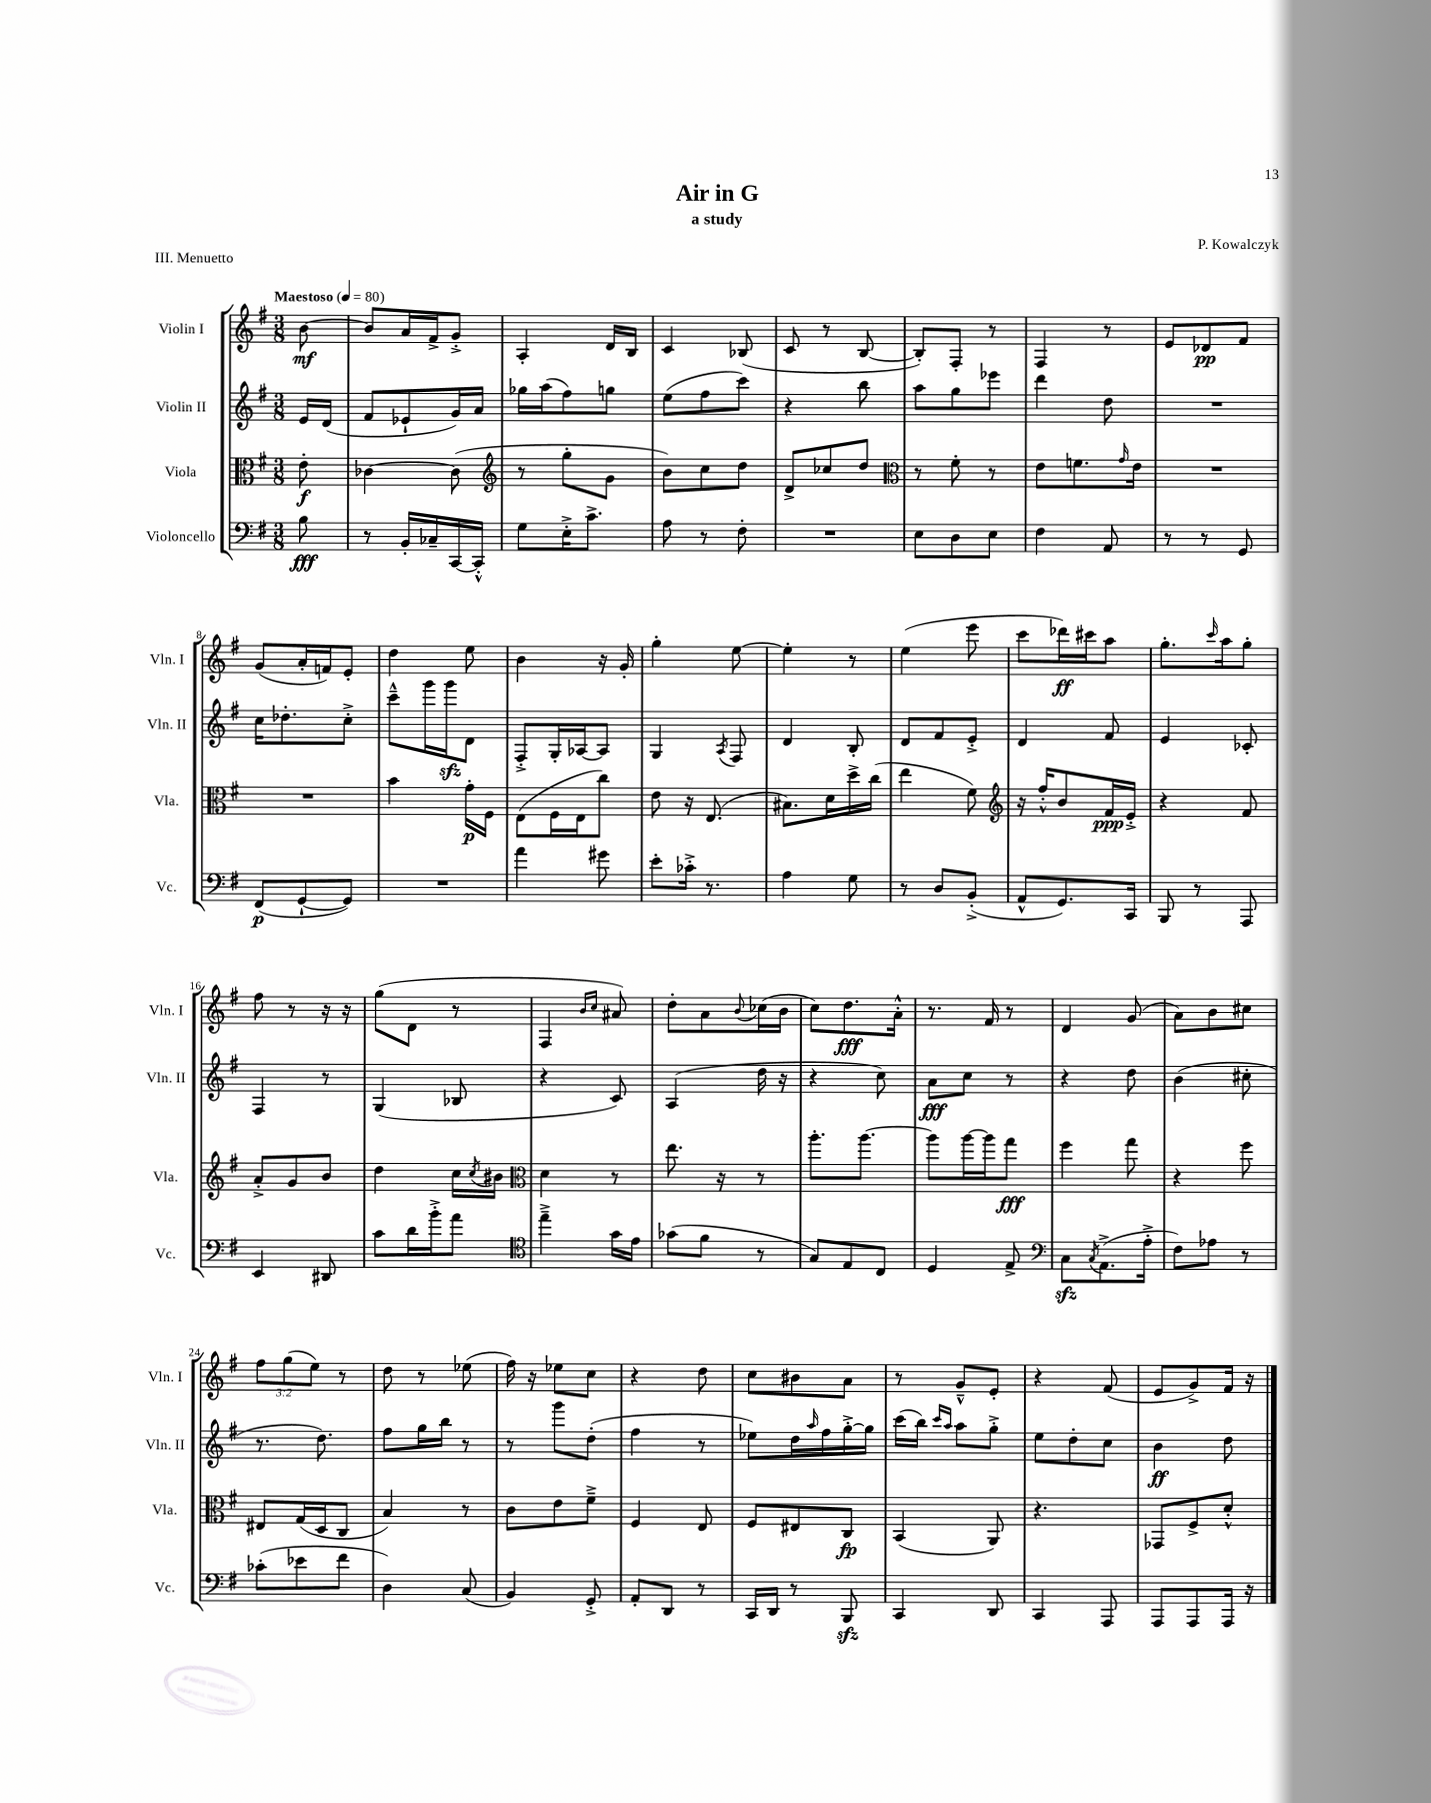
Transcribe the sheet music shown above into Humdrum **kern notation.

**kern	**kern	**kern	**kern
*staff4	*staff3	*staff2	*staff1
*clefF4	*clefC3	*clefG2	*clefG2
*k[f#]	*k[f#]	*k[f#]	*k[f#]
*M3/8	*M3/8	*M3/8	*M3/8
*MM80	*MM80	*MM80	*MM80
8B\	8e'\	16e/LL	[8b\
.	.	(16d/JJ	.
=	=	=	=
8r	[4c-\	8f#/L	8b/]L
16BB'/LL	.	8e-`/	16a/L
16C-~/	.	.	16f#^/J
[16CC/	(8c-\]	16g/L)	8g'^/J
16CC'^^/]JJ	.	16a/JJ	.
=	=	=	=
*	*clefG2	*	*
8G\L	8r	16gg-\LL	4A'/
.	.	(16aa\J	.
16E'^\K	8gg'\L	8ff#\)	.
8.c^\J	.	.	.
.	8g\J	8gg\J	16d/LL
.	.	.	16B/JJ
=	=	=	=
8A\	8b\L)	(8ee\L	4c/
8r	8cc\	8ff#\	.
8F#'\	8dd\J	8ccc\J)	(8B-/
=	=	=	=
4.r	8d^/L	4r	8c/
.	8cc-/	.	8r
.	8dd/J	8bb\	[8B/
=	=	=	=
*	*clefC3	*	*
8E\L	8r	8aa\L	8B'/]L)
8D\	8f#'\	8gg\	8F#'/J
8E\J	8r	8eee-\J	8r
=	=	=	=
4F#\	8e\L	4ddd\	4F#/
.	8.f\	.	.
8AA/	.	8dd\	8r
.	16qqg/	.	.
.	16e\Jk	.	.
=	=	=	=
8r	4.r	4.r	8e/L
8r	.	.	8d-/
8GG/	.	.	8f#/J
=	=	=	=
(8FF#/L	4.r	16cc\LK	(8g/L
.	.	8.dd-'\	.
[8GG`/	.	.	16a'/L
.	.	.	16f/J)
8GG/]J)	.	8cc'^\J	8e'/J
=	=	=	=
4.r	4b\	8ccc~^^\L	4dd\
.	.	16ggg\L	.
.	.	16ggg\J	.
.	16g'\LL	8d\J	8ee\
.	16F#\JJ	.	.
=	=	=	=
4a\	(8E\L	8F#'^/L	4b\
.	16F#\L	16G'/L	.
.	16E\J	[16A-/J	.
8g#\	8cc\J)	8A-/]J	16r
.	.	.	16g'/
=	=	=	=
8e'\L	8e\	4G/	4gg'\
16c-'^\Jk	16r	.	.
8.r	(8.E/	.	.
.	.	8qA/	.
.	.	8F#/	[8ee\
=	=	=	=
4A\	8.B#\L)	4d/	4ee'\]
.	16d\L	.	.
8G\	16dd^\	8B'/	8r
.	(16cc\JJ	.	.
=	=	=	=
8r	4ee\	8d/L	(4ee\
8D/L	.	8f#/	.
(8BB'^/J	8f#\)	8e'^/J	8eee\
=	=	=	=
*	*clefG2	*	*
8AA^^/L	16r	4d/	8ccc\L
.	16ff#'^^/LK	.	.
8.GG/)	8b/	.	16ddd-\L)
.	.	.	16ccc#\J
.	16f#/L	8f#/	8aa\J
16CC/Jk	16e'^/JJ	.	.
=	=	=	=
8BBB/	4r	4e/	8.gg'\L
8r	.	.	.
.	.	.	16qqccc/
.	.	.	16aa\k
8AAA/	8f#/	8c-'/	8gg'\J
=	=	=	=
4EE/	8a'^/L	4F#/	8ff#\
.	8g/	.	8r
8DD#/	8b/J	8r	16r
.	.	.	16r
=	=	=	=
8c\L	4dd\	(4G/	(8gg\L
16d\L	.	.	8d\J
16b'^\J	.	.	.
8a\J	16cc\LL	8B-/	8r
.	8qcc/	.	.
.	16b#\JJ	.	.
=	=	=	=
*clefC4	*clefC3	*	*
4ee~^\	4d\	4r	4F#/
.	.	.	16qqb/LL
.	.	.	16qqcc/JJ
16g\LL	8r	8c/)	8a#/)
16e\JJ	.	.	.
=	=	=	=
(8g-\L	8.ee\	(4A/	8dd'\L
8f#\J	.	.	8a\
.	16r	.	.
.	.	.	8qqb/
8r	8r	16dd\	(16cc-\L
.	.	16r	16b\JJ
=	=	=	=
8G/L)	8.aa'\L	4r	8cc\L)
8E/	.	.	8.dd\
.	[8.aa\J	.	.
8C/J	.	8cc\)	.
.	.	.	16a'^^\Jk
=	=	=	=
4D/	8aa\]L	8a\L	8.r
.	[16aa\L	8cc\J	.
.	16aa\]J	.	16f#/
8E^/	8gg\J	8r	8r
=	=	=	=
*clefF4	*	*	*
8C\L	4ff#\	4r	4d/
8qC/	.	.	.
(8.AA^\	.	.	.
.	8gg\	8dd\	(8g/
16A'^\Jk	.	.	.
=	=	=	=
8F#\L)	4r	(4b\	8a\L)
8A-\J	.	.	8b\
8r	8ff#\	8cc#'\	8cc#\J
=	=	=	=
(8c-'\L	8E#/L	8.r	12ff#\L
.	.	.	(12gg\
8e-\	(16G/L	.	.
.	.	.	12ee\J)
.	16D/J	8.dd\)	.
8f#\J	8C/J	.	8r
=	=	=	=
4D\)	4B/)	8ff#\L	8dd\
.	.	16gg\L	8r
.	.	16bb\JJ	.
(8C/	8r	8r	(8ee-\
=	=	=	=
4BB/)	8c\L	8r	16ff#\)
.	.	.	16r
.	8e\	8ggg\L	8ee-\L
8GG'^/	8f#~^\J	(8dd'\J	8cc\J
=	=	=	=
8AA'/L	4F#/	4ff#\	4r
8DD/J	.	.	.
8r	8E/	8r	8dd\
=	=	=	=
16CC/LL	8F#/L	8ee-\L)	8cc\L
16DD/JJ	.	.	.
8r	8E#/	16dd\L	8b#\
.	.	16qqaa/	.
.	.	16ff#\	.
8BBB/	8C/J	[16gg'^\	8a\J
.	.	16gg\]JJ	.
=	=	=	=
4CC/	(4BB/	(16ccc\LL	8r
.	.	16bb\JJ)	.
.	.	16qqccc/LL	.
.	.	16qqaa/JJ	.
.	.	8aa\L	8g~^^/L
8DD/	8AA/)	8gg'^\J	8e'/J
=	=	=	=
4CC/	4.r	8ee\L	4r
.	.	8dd'\	.
8AAA/	.	8cc\J	(8f#/
=	=	=	=
8AAA/L	8GG-/L	4b\	8e/L
8AAA/	8F#^/	.	8g^/)
16AAA/Jk	8d'^^/J	8dd\	16f#/Jk
16r	.	.	16r
==	==	==	==
*-	*-	*-	*-
